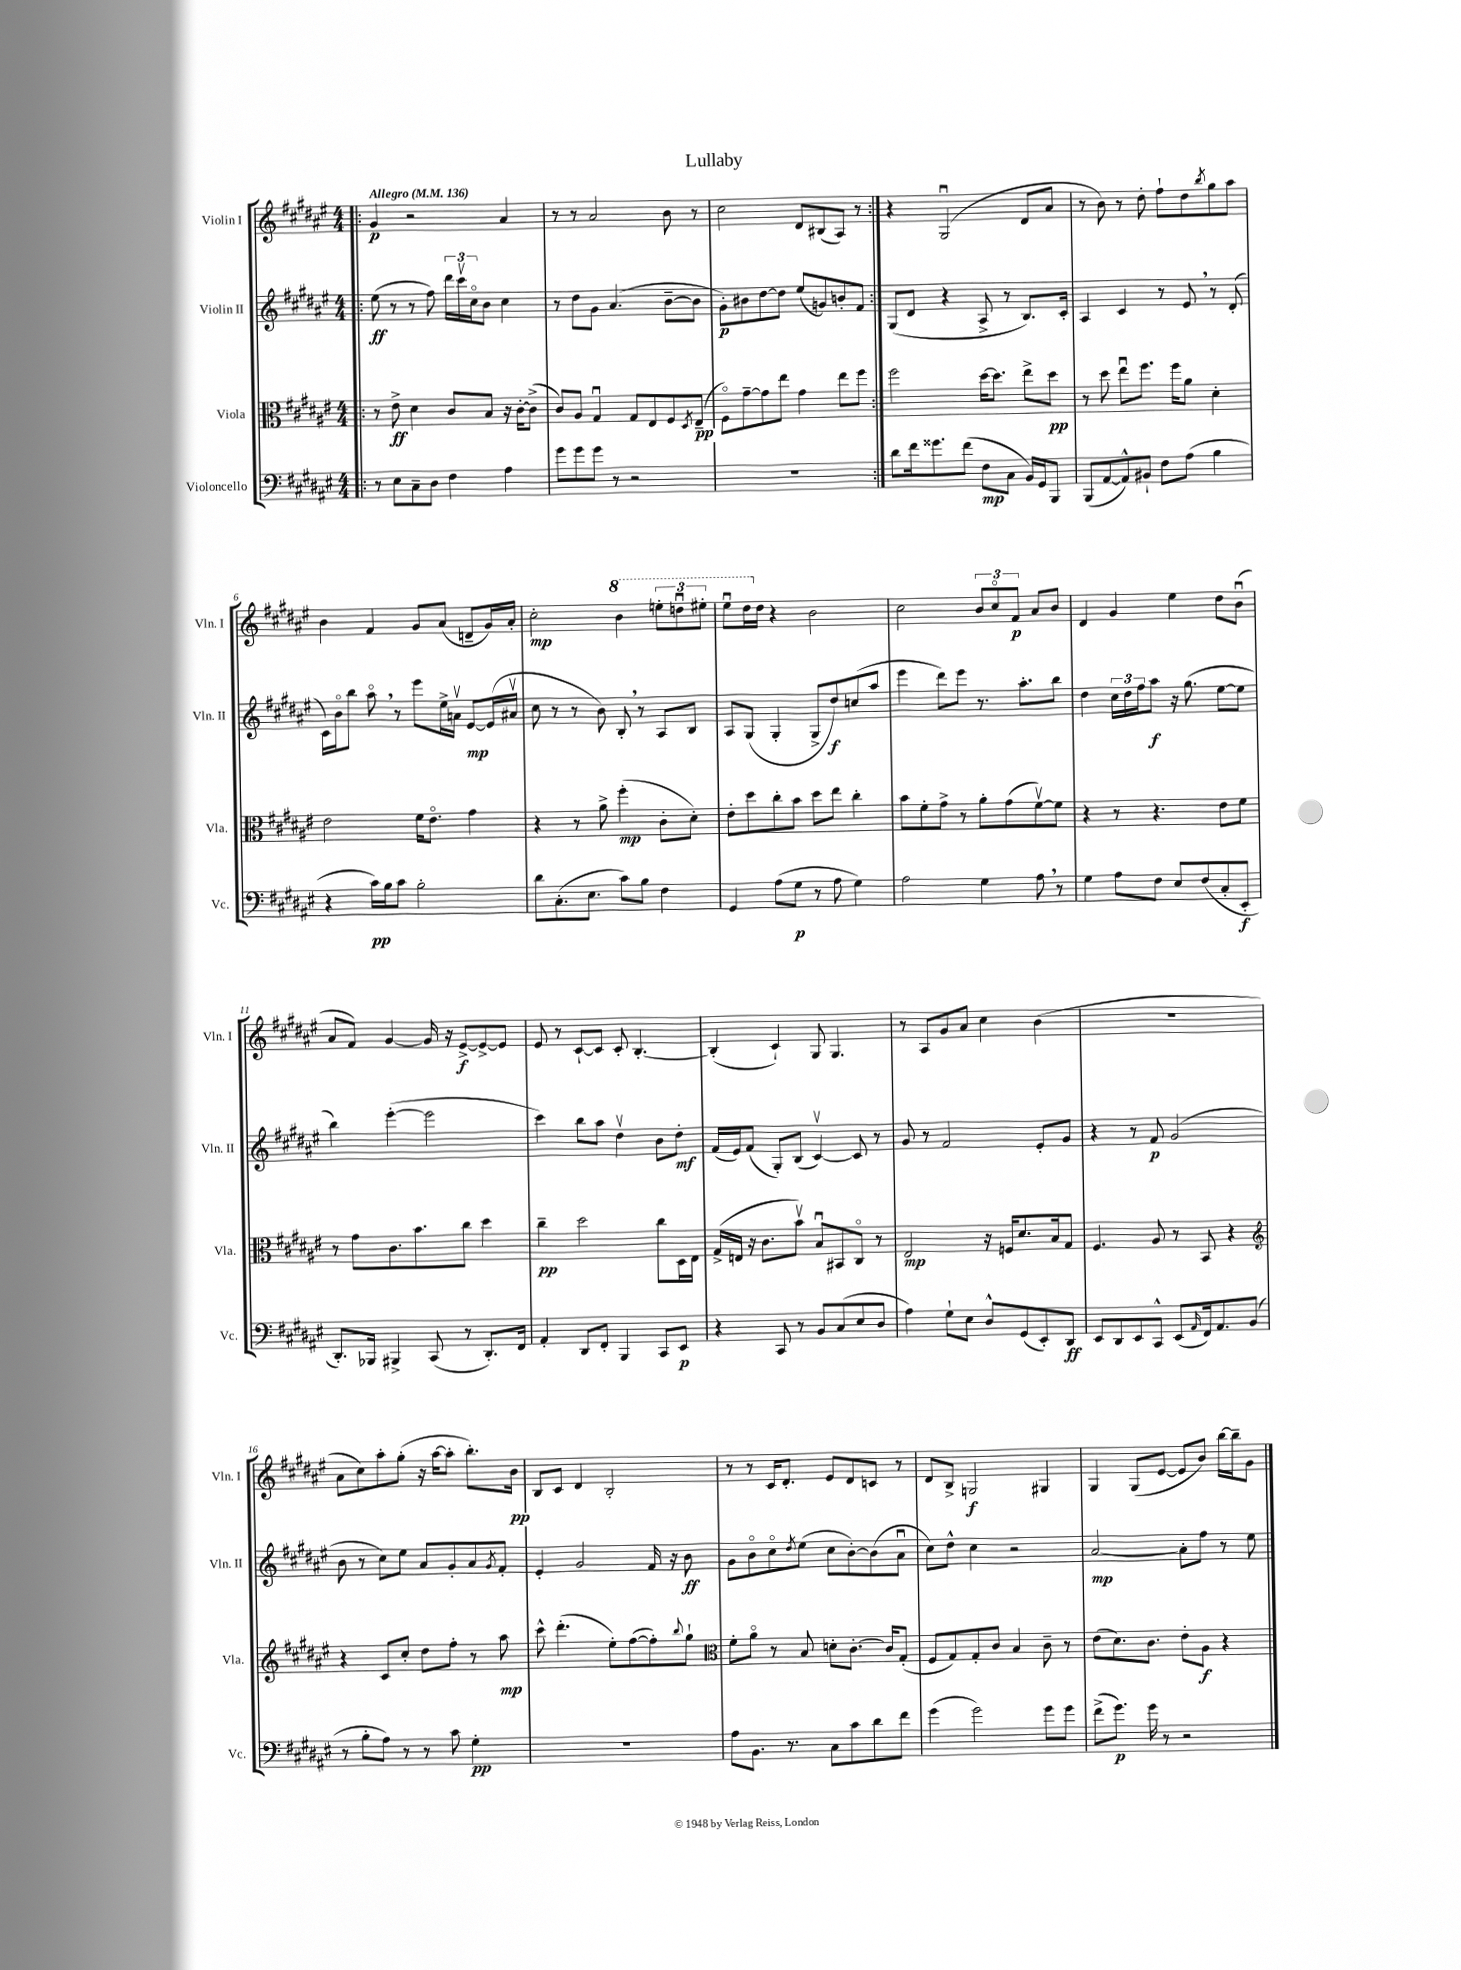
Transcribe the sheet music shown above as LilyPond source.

\header { title = "Lullaby" }
<<
\new StaffGroup <<
\new Staff = "s0" \with { instrumentName = "Violin I" shortInstrumentName = "Vln. I" } {
    \clef treble \key fis \major \numericTimeSignature \time 4/4 \tempo "Allegro" 4 = 136
    \repeat volta 2 { \bar ".|:" gis'4\p r2 ais'4 |
    r8 r8 ais'2 b'8 r8 |
    cis''2 dis'8 bis8( ais8) r8 | }
    r4 gis2\downbow( dis'8 ais'8 |
    r8 b'8) r8 dis''8-. fis''8-! dis''8 \acciaccatura { b''8 } gis''8 ais''8 |
    b'4 fis'4 gis'8 ais'8( d'8-- gis'16) ais'16-. |
    cis''2-.\mp \ottava #1 b''4 \tuplet 3/2 { e'''8-. d'''8\downbow eis'''8-. } |
    eis'''8\downbow dis'''16 \ottava #0 dis''16 r4 b'2 |
    cis''2 \tuplet 3/2 { b'8 cis''8\flageolet fis'8\p } ais'8 b'8 |
    dis'4 gis'4 eis''4 dis''8 b'8\downbow( |
    ais'8 fis'8) gis'4~ gis'16 r16 eis'8~->\f eis'8~-> eis'8 |
    eis'8 r8 cis'8~-! cis'8 cis'8-. b4.~-. |
    b4-.( cis'4-!) gis8 gis4. |
    r8 ais8 gis'8 ais'8 cis''4 b'4( |
    r1 |
    ais'8 cis''8) ais''8-. gis''8-.( r16 ais''16~ ais''8-. b''8.-.) b'16\pp |
    b8 cis'8 dis'4 b2-. |
    r8 r8 cis'16 dis'8.-. eis'8 dis'8 c'8 r8 |
    dis'8 b8-> g2\f gis4 |
    gis4 gis8( eis'8~ eis'8 b'8) b''16~ b''16-- gis'8 \bar "|." |
}
\new Staff = "s1" \with { instrumentName = "Violin II" shortInstrumentName = "Vln. II" } {
    \clef treble \key fis \major \numericTimeSignature \time 4/4
    \repeat volta 2 { \bar ".|:" eis''8\ff( r8 r8 fis''8) \tuplet 3/2 { dis'''16 cis'''16\upbow cis''16\flageolet } b'8 cis''4 |
    r8 dis''8 gis'8 ais'4.( b'8~-- b'8 |
    gis'8-.\p) bis'8 dis''8~ dis''8 eis''8( g'8) b'8-. fis'8 | }
    gis8( dis'8 r4 ais8-> r8 b8.) cis'16-. |
    ais4 cis'4 r8 eis'8 \breathe r8 dis'8-.( |
    cis'16) b'16\flageolet b''8 ais''8\flageolet \breathe r8 eis'''8 eis''16-> a'16\upbow eis'8~\mp eis'16( ais'16\upbow |
    cis''8 r8 r8 b'8) b8-. \breathe r8 ais8 b8 |
    ais8 gis8( gis4-. gis8-> dis''8\f) c''8( ais''8 |
    eis'''4 dis'''8) eis'''8 r8. ais''8.-. b''8 |
    dis''4 \tuplet 3/2 { cis''16 dis''16 fis''16 } ais''8\f r16 gis''8.( eis''8~ eis''8 |
    b''4) eis'''4~-.( eis'''2 |
    cis'''4) b''8 ais''8 dis''4\upbow b'8 dis''8-.\mf |
    fis'16( eis'16) fis'8( gis8-.) b8( cis'4~\upbow) cis'8 r8 |
    gis'8 r8 fis'2 eis'8-. gis'8 |
    r4 r8 fis'8\p gis'2( |
    b'8 r8 cis''8) eis''8 ais'8 gis'8-. ais'8 \acciaccatura { gis'8 } fis'8-. |
    eis'4-. gis'2 fis'16 r16 b'8\ff |
    gis'8 b'8\flageolet cis''8\flageolet \acciaccatura { dis''8 } eis''8( cis''8 b'8~-.) b'8( ais'8\downbow |
    cis''8) dis''8-^ cis''4 r2 |
    ais'2~\mp ais'8-. fis''8 r8 eis''8 \bar "|." |
}
\new Staff = "s2" \with { instrumentName = "Viola" shortInstrumentName = "Vla." } {
    \clef alto \key fis \major \numericTimeSignature \time 4/4
    \repeat volta 2 { \bar ".|:" r8 eis'8->\ff dis'4 cis'8 b8 r16 cis'16~-. cis'8->( |
    cis'8) ais8 gis4\downbow gis8 eis8 fis8 \acciaccatura { dis8 } eis8--\pp( |
    fis8\flageolet) gis'8~-- gis'8 eis''8 gis'4 eis''8 fis''8 | }
    fis''2 dis''16~ dis''8. eis''8-> dis''8\pp |
    r8 dis''8 eis''8\downbow fis''8. fis''16 ais'8 dis'4-. |
    eis'2 fis'16 eis'8.\flageolet gis'4 |
    r4 r8 ais'8-> fis''4-.\mp( cis'8-. dis'8-.) |
    eis'8-. dis''8 cis''8-. b'8 dis''8 eis''8 cis''4-. |
    b'8 fis'8-. gis'8-> r8 ais'8-. gis'8( fis'8~\upbow) fis'8 |
    r4 r8 r4. eis'8 fis'8 |
    r8 gis'8 cis'8. b'8. cis''8 dis''4 |
    cis''4--\pp dis''2 cis''8 dis16 eis16 |
    gis16->( e16 r16 cis'8. b'8\upbow) b8\downbow bis,8 cis8\flageolet r8 |
    eis2\mp r16 f16 dis'8. b16 gis8 |
    fis4. ais8 r8 b,8 r4 |
    \clef treble r4 cis'8 cis''8-. dis''8 fis''8-. r8 ais''8\mp |
    cis'''8-^ dis'''4.-.( eis''8-.) fis''8~( fis''8-.) \appoggiatura { b''8 } gis''8-! |
    \clef alto fis'8-. ais'8\flageolet r8 b8 d'8-. cis'8.~-. cis'16 gis8-.( |
    fis8 gis8) gis8-. cis'8 b4 cis'8-- r8 |
    eis'8( dis'8.) cis'8. eis'8-. ais8\f r4 \bar "|." |
}
\new Staff = "s3" \with { instrumentName = "Violoncello" shortInstrumentName = "Vc." } {
    \clef bass \key fis \major \numericTimeSignature \time 4/4
    \repeat volta 2 { \bar ".|:" r8 eis8 cis8-- dis8 fis4 ais4 |
    gis'8 gis'8 gis'8 r8 r2 |
    R1 | }
    dis'8 fis'16 gisis'8. fis'8( fis8\mp cis8 b,16) gis,16 b,,8 |
    b,,8( ais,8~ ais,8-^) bis,8-! fis8 ais8( b4 |
    r4 cis'16\pp) b16 cis'8 b2-. |
    dis'8 cis8.-.( eis8. cis'8) b8 fis4 |
    gis,4 ais8( gis8\p r8 ais8 gis4) |
    ais2 gis4 ais8 \breathe r8 |
    gis4 ais8 fis8 eis8 fis8( cis8-. eis,8-.\f |
    dis,8.-.) bes,,16 bis,,4-> cis,8( r8 dis,8.-.) fis,16 |
    ais,4-. dis,8 fis,8-. b,,4 cis,8 eis,8\p |
    r4 cis,8 r8 b,8 cis8( eis8 dis8 |
    ais4) gis8-! eis8 dis8-^ gis,8( eis,8-.) dis,8\ff |
    eis,8 dis,8 eis,8 cis,8-^ eis,8( \grace { ais,16 } fis,16) ais,8. b,8( |
    r8 b8-. ais8) r8 r8 cis'8 gis4-.\pp |
    R1 |
    ais8 b,8. r8. cis8 cis'8 dis'8 fis'8 |
    gis'4( gis'2) gis'8 gis'8 |
    fis'8->( gis'8.\p) gis'16 r8 r2 \bar "|." |
}
>>
>>
